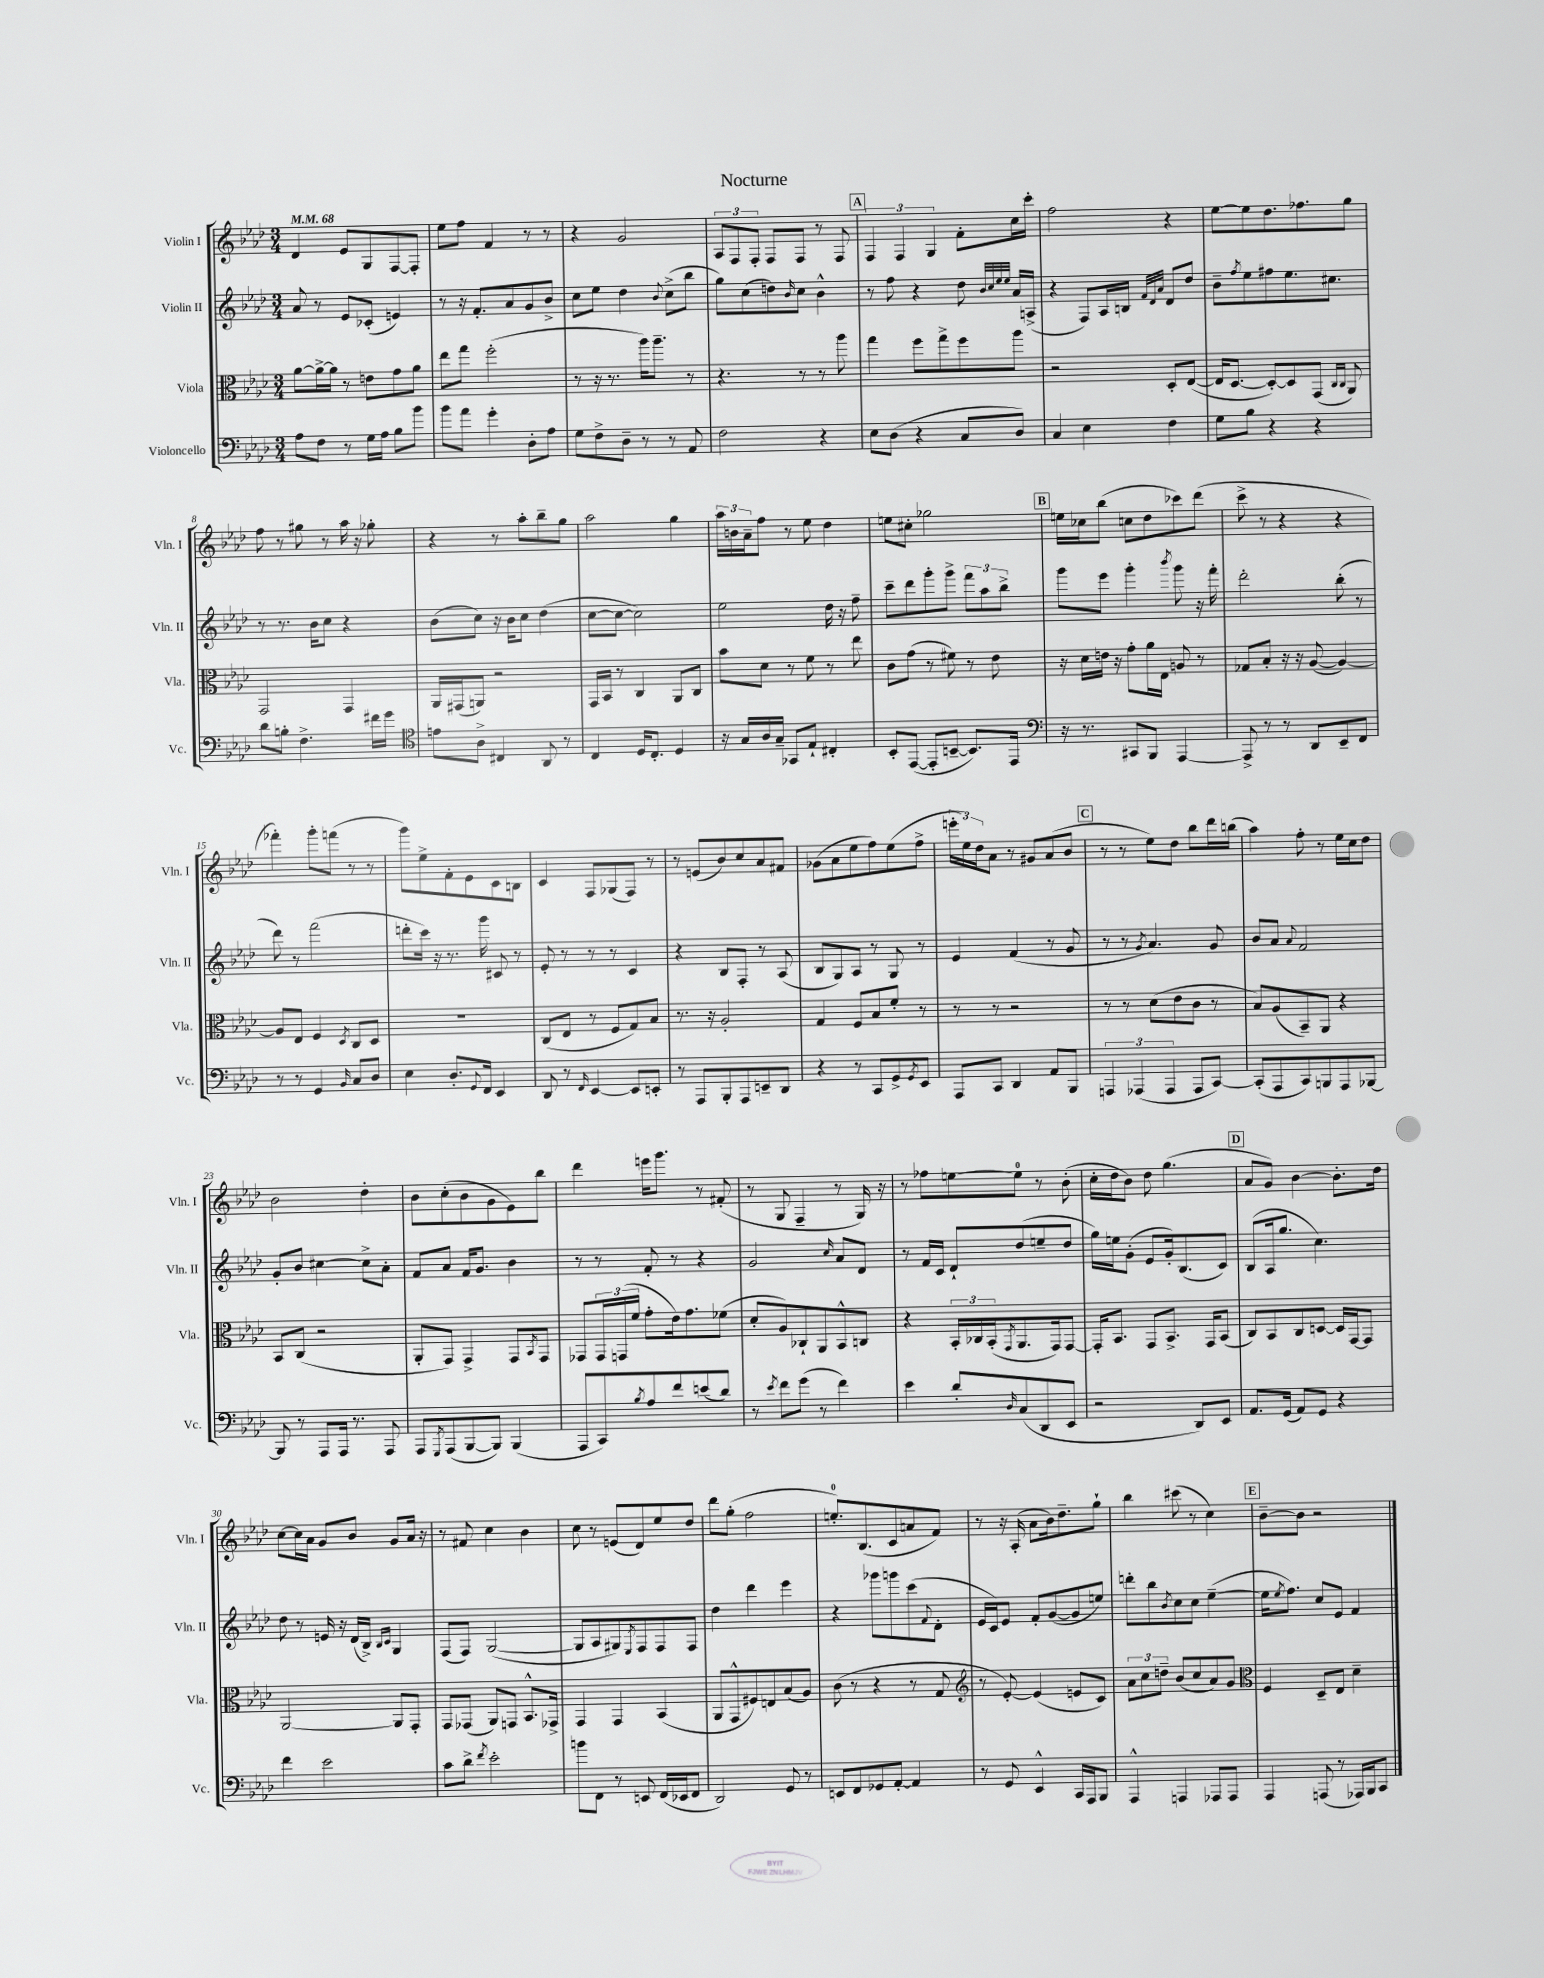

**kern	**kern	**kern	**kern
*part4	*part3	*part2	*part1
*staff4	*staff3	*staff2	*staff1
*I"Violoncello	*I"Viola	*I"Violin II	*I"Violin I
*I'Vc.	*I'Vla.	*I'Vln. II	*I'Vln. I
*clefF4	*clefC3	*clefG2	*clefG2
*k[b-e-a-d-]	*k[b-e-a-d-]	*k[b-e-a-d-]	*k[b-e-a-d-]
*M3/4	*M3/4	*M3/4	*M3/4
*MM68	*MM68	*MM68	*MM68
=1	=1	=1	=1
8A-\L	[8a-\L	8a-/	4d-/
8F\J	16a-^\L_	8r	.
.	16a-\JJ]	.	.
8r	8r	8e-/L	8e-/L
16G\LL	8en\L	(8c-X'/J	8G/
16A-\JJ	.	.	.
8B-\L	8g\	4en/)	[8F/
8b-\J	8a-\J	.	8F'/J]
=2	=2	=2	=2
8b-\L	8ee-\L	8r	8ee-\L
8a-\J	8gg\J	16r	8ff\J
.	.	8.f'/L	.
4g'\	(2ff'\	.	4f/
.	.	8a-/	.
8D-'\L	.	8g/	8r
8A-\J	.	8b-^/J	8r
=3	=3	=3	=3
8G\L	8r	8cc\L	4r
8F^\	16r	8ee-\J	.
.	8.r	.	.
8D-~\J	.	4dd-\	2g/
8r	16aa-\KL)	.	.
.	8.aa-~\J	.	.
.	.	8qqb-/	.
8r	.	(8cc^\L	.
8AA-/	8r	8bb-\J	.
=4	=4	=4	=4
2F\	4.r	8gg\L)	12A-/L
.	.	.	12F/
.	.	(8cc\	.
.	.	.	12F'/J
.	.	8ddn\)	8F/L
.	.	16qqb-/	.
.	8r	8cc\J	8F/J
4r	8r	4b-^^\	8r
.	8aa-\	.	8F/
!!LO:REH:place=s1:t=A
=5	=5	=5	=5
8E-\L	4gg\	8r	6F/
(8D-\J	.	8ff\	.
.	.	.	6F/
4r	8ff\L	4r	.
.	.	.	6G/
.	8gg^\	.	.
8C/L	8ff\	8dd-\	8f'\L
.	.	32qqb-/LLL	.
.	.	32qqcc/	.
.	.	32qqee-/	.
.	.	32qqee-/JJJ	.
8D-/J)	8aa-\J	16a-/LL	16cc\L
.	.	(16An^/JJ	16ccc'\JJ
=6	=6	=6	=6
4C/	2r	4r	2ff\
4E-\	.	8F/L)	.
.	.	16A-/L	.
.	.	16Bn/JJ	.
.	.	32qqf/LLL	.
.	.	32qqd-/	.
.	.	32qqa-/JJJ	.
4F\	8D-'/L	8d-/L	4r
.	([8E-/J	8dd-/J	.
=7	=7	=7	=7
8G\L	16E-/KL]	8b-~\L	[8ee-\L
.	[8.D-/J	.	.
.	.	8qff/	.
8B-\J	.	8ee-\	8ee-\]
4r	8D-'/L_)	8ff#X\	8.dd-\
.	8D-/]	8.ee-\	.
.	.	.	8.ff-X\
4r	(8GG/J	.	.
.	.	8.cc#X\J	.
.	16qqC/LL	.	.
.	16qqC/JJ	.	.
.	8AA-/)	.	8gg\J
!!LO:LB:g=z
=8	=8	=8	=8
8d-\L	2GG/	8r	8ff\
8Bn'\J	.	8.r	8r
4.F^\	.	.	8gg#X\
.	.	16b-\KL	.
.	.	8cc\J	8r
.	4GG/	4r	16aa-\
.	.	.	16r
16f#X\LL	.	.	8gg-X'\
16g\JJ	.	.	.
=9	=9	=9	=9
*clefC4	*	*	*
8en\L	16AA-/LL	(8b-\L	4r
.	(16GG#X/J	.	.
8A-^\J	8AAn/J)	8cc\J)	.
4C#X/	2r	16r	8r
.	.	16b-\KL	.
.	.	8cc\J	8aa-'\L
8AA-/	.	(4dd-\	8bb-~\
8r	.	.	8gg\J
=10	=10	=10	=10
4C/	16GG/LL	[8cc\L	2aa-\
.	16BB-/JJ	.	.
.	8r	8cc\J_	.
16D-/KL	4C/	2cc\])	.
8.C'/J	.	.	.
4D-/	8AA-/L	.	4gg\
.	8C/J	.	.
=11	=11	=11	=11
16r	8b-\L	2ee-\	24aa-\LL
.	.	.	24bn\
16G/LL	.	.	.
.	.	.	24a-~\J
16A-/	8d-\J	.	8ff\J
16G~/JJ	.	.	.
8GG-X/L	8r	.	8r
8E-`/J	8f\	.	8ee-\
4C#X'/	8r	16dd-\	4dd-\
.	.	16r	.
.	8ee-\	8ff~\	.
=12	=12	=12	=12
8BB-'/L	8c\L	8ccc~\L	8een\L
([8EE-/J	(8g\J	8ddd-\	8cc#X'\J
8EE-'/L]	8r	8ggg'\	2gg-X\
[8BBn~/J	8f#X\)	8ggg^\J	.
8.BB/L])	8r	12fff\L	.
.	.	12aa-\	.
.	8e-\	.	.
.	.	12bb-^\J	.
16EE-/Jk	.	.	.
!!LO:REH:place=s1:t=B
=13	=13	=13	=13
*clefF4	*	*	*
16r	16r	8ggg\L	16een\LL
8.r	16d-\LL	.	16cc-X\J
.	16en\JJ	8eee-\J	(8bb-\J
.	16r	.	.
8CC#X/L	8g'\L	4ggg'\	8ccn\L
8BBB-/J	16a-\L	.	8dd-\
.	16E-\JJ	.	.
.	.	8qbbb-/	.
[4AAA-/	8An/	8ggg\	8ccc-X\)
.	8r	16r	(8ddd-\J
.	.	16fff'\	.
=14	=14	=14	=14
8AAA-^/]	8G-X/L	2ddd-'\	8ccc^\
8r	8B-'/J	.	8r
8r	16r	.	4r
.	16r	.	.
8DD-/L	([8A-/	.	.
8EE-~/	4A-/_)	(8bb-'\	4r
8FF/J	.	8r	.
!!LO:LB:g=z
=15	=15	=15	=15
8r	8A-/L]	8ddd-\)	4fff-X'\)
8r	8E-/J	8r	.
4GG/	4F/	(2fff\	8ggg'\L
.	.	.	(8fffn\J
16qqBB-/	8qD-/	.	.
8C/L	8C/L	.	8r
8D-/J	8D-/J	.	8r
=16	=16	=16	=16
4E-\	2.r	8dddn'\L	8ggg\L)
.	.	16ccc\Jk)	8ee-^\
.	.	16r	.
8.D-'/L	.	8.r	8f'\
.	.	.	8e-\
8qqGG/	.	.	.
16FF/Jk	.	16ggg\	.
4EE-/	.	8c#X/	8c\
.	.	8r	8Bn\J
=17	=17	=17	=17
8DD-/	(8C/L	8e-'/	4c/
8r	8E-/J	8r	.
16qqFF/	.	.	.
[4EE-/	8r	8r	8F/L
.	8F/L	8r	(8G-X/
8EE-/L]	8G/)	4c/	8F/J)
8EEn'/J	8B-/J	.	8r
=18	=18	=18	=18
8r	8.r	4r	8r
8AAA-/L	.	.	(8en/L
.	16r	.	.
8BBB-'/	2A-'/	8B-/L	8b-/)
8AAA-/	.	8F'/J	8cc/
8EEn~/	.	8r	8a-/
8DD-/J	.	(8A-/	8f#X/J
=19	=19	=19	=19
4r	4G/	8B-/L	(8g-X\L
.	.	8G/)	8a-\
8r	8F/L	8A-/J	8ee-\
8CC/L	8B-/	8r	8ff\)
8GG^/	8f'/J	8G/	(8ee-\
8qGG/	.	.	.
8EE-/J	8r	8r	8ff^\J
=20	=20	=20	=20
8AAA-/L	8r	4e-/	24eeen'\LL
.	.	.	24ee-\)
.	.	.	24dd-\J
8CC/J	8r	.	8a-\J
4DD-/	2r	(4f/	8r
.	.	.	8g#X/L
8AA-/L	.	8r	(8a-/
8BBB-/J	.	8g/	8b-/J
!!LO:REH:place=s1:t=C
=21	=21	=21	=21
6AAAn/	8r	8r	8r
.	8r	8r	8r
(6AAA-X/	.	.	.
.	.	8qg/	.
.	(8d-\L	4.a-/)	8ee-\L)
6AAA-/	.	.	.
.	8e-\	.	8dd-\J
8AAA-/L	8c\J	.	8bb-\L
[8CC/J)	8r	8g/	16ddd-\L
.	.	.	(16bbn\JJ
=22	=22	=22	=22
(8CC'/L]	8B-/L)	8b-/L	4aa-\)
8AAA-/	(8A-/	8a-/J	.
.	.	8qqa-/	.
8CC/)	8BB-~/)	2f/	8ff'\
8BBBn/	8AA-/J	.	8r
8AAA-/	4r	.	16ee-\LL
.	.	.	16cc\J
[8BBB-X/J	.	.	8dd-\J
!!LO:LB:g=z
=23	=23	=23	=23
8BBB-/]	8BB-/L	8g'/L	2b-\
8r	(8C/J	8b-/J	.
8AAA-/L	2r	[4cc#X\	.
16AAA-/Jk	.	.	.
8.r	.	.	.
.	.	8cc#^\L]	4dd-'\
8AAA-/	.	8a-'\J	.
=24	=24	=24	=24
8AAA-/L	8AA-'/L	8f/L	8b-\L
8qGGG/	.	.	.
(8AAA-/	8GG/J)	8a-/J	(8cc'\
[8BBB-/	4GG^/	16f/KL	8b-\
.	.	8.g/J	.
8BBB-/J])	.	.	8g\
(4BBB-/	8GG/L	4b-\	8e-\)
.	8qBB-/	.	.
.	8GG/J	.	8bb-\J
=25	=25	=25	=25
8AAA-/L	8GG-X/L	8r	4ddd-\
8CC/)	24GG-/L	8r	.
.	(24GGn/	.	.
.	24f/JJ	.	.
8qB-/	.	.	.
8A-/	8g'\L	8f'/	16eeen\KL
.	.	.	8.ggg\J
8f/	16e-\k)	8r	.
.	8.g\	.	.
(8en/	.	4r	8r
8d-/J)	(8f-X\J	.	(8f#X'/
=26	=26	=26	=26
8r	8d-'/L	2g/	8r
8qe-/	.	.	.
8f\L	8A-/)	.	8G/
(8g\J	8C-X`/	.	4F~/
8r	8AA-/	.	.
.	.	16qqcc/	.
4f\)	8BB-^^/	8a-/L	8r
.	8Cn/J	8d-/J	16G/)
.	.	.	16r
=27	=27	=27	=27
4e-\	4r	8r	8r
.	.	16f/LL	8ff-X\L
.	.	16c/JJ	.
8d-'/L	24BB-'/LL	8d-`/L	[8een\
.	24C-X/	.	.
.	(24BB-'/J	.	.
16qqD-/	8qGG/	.	.
(8C/	8.AA-/	(8dd-/	8ee\J]
8DD-/	.	8een~/	8r
.	16GG/k)	.	.
8EE-/J	[8GG/J	8dd-/J	(8b-'\
=28	=28	=28	=28
2r	16GG'/KL]	16gg\LL)	16cc'\LL
.	8.BB-/J	16een\J	16dd-\J
.	.	(8g'\J	8b-\J)
.	8GG/L	8e-/L	8dd-\
.	8.BB-^/J	16g'/k)	(4.gg\
.	.	(8.B-/	.
8DD-/L)	.	.	.
.	16GG/KL	.	.
8EE-/J	(8BB-/J	8c/J)	.
!!LO:REH:place=s1:t=D
=29	=29	=29	=29
8.AA-/L	8C/L)	(8B-/L	8a-/L
.	8BB-/	16A-/k	8g/J)
(16GG/Jk	.	8.gg/J	.
8AA-/L)	8C/	.	[4b-\
8GG/J	[8Dn/J	4.cc\)	.
4r	16D/LL]	.	8.b-'\L]
.	[16GG/J	.	.
.	8GG/J]	.	.
.	.	.	16dd-\Jk
!!LO:LB:g=z
=30	=30	=30	=30
4f\	[2AA-/	8dd-\	[8cc\L
.	.	8r	16cc\L]
.	.	.	16a-\JJ
2e-\	.	16en/	8g/L
.	.	16r	.
.	.	(16d-/LL	8b-/J
.	.	16B-^/JJ)	.
.	.	16qqB-/LL	.
.	.	16qqc/JJ	.
.	8AA-/L]	4G/	8g/L
.	8GG'/J	.	16a-/Jk
.	.	.	16r
=31	=31	=31	=31
8c\L	8GG/L	(8F/L	8r
8d-^\J	(8GG-X/J	8F/J)	8f#X/
8qf/	.	.	.
2e-'\	8AA-/L)	([2G/	4cc\
.	8GGn/J	.	.
.	8.BB-^^/L	.	4b-\
.	16GG-X^/Jk	.	.
=32	=32	=32	=32
8bn\L	4GG/	8G/L]	8cc\
8FF\J	.	8A-/	8r
8r	4GG/	8G#X/)	(8en/L
.	.	8qE-/	.
8EEn/	.	8F/	8d-/)
(16FF/LL	(4BB-/	8F/	8ee-/
16EE-X/J	.	.	.
8FF/J	.	8F/J	8dd-/J
=33	=33	=33	=33
2DD-/)	8AA-/L	4dd-\	8ddd-\L
.	8GG^^/	.	(8gg'\J
.	8F#X/)	4ddd-\	2ff\
.	8En/	.	.
8GG/	(8B-/	4eee-\	.
8r	8A-/J)	.	.
=34	=34	=34	=34
8EEn/L	(8c\	4r	8.een'/L)
8FF/	8r	.	.
.	.	.	(8.B-/
8GG-X/	4r	8ggg-X\L	.
[8AA-'/J	.	8gggn\	8c/
4AA-/]	8r	(8ccc\	8an/
.	.	8qqf/	.
.	8G/	8d-'\J	8f/J)
=35	=35	=35	=35
*	*clefG2	*	*
8r	8r	16e-/LL	8r
.	.	16c/J)	.
8GG/	[8e-'/)	8e-/J	16r
.	.	.	(16A-'/
4EE-^^/	(4e-/]	8f'/L	8a-\L
.	.	([8g/	16b-\k)
.	.	.	8.dd-~\
16CC/LL	8en/L	8g/]	.
16AAA-/J	.	.	.
8BBB-/J	8c/J)	8een/J)	8gg`\J
=36	=36	=36	=36
4AAA-^^/	12a-\L	8dddn'\L	4bb-\
.	12cc\	.	.
.	.	8bb-\	.
.	12ddn~\J	.	.
.	.	8qb-/	.
4AAAn/	(8b-/L	8cc\	(8ccc#X\
.	8cc/	8cc\J	8r
8AAA-X/L	8a-/)	([4ee-~\	4cc\)
8AAA-/J	8g/J	.	.
!!LO:REH:place=s1:t=E
=37	=37	=37	=37
*	*clefC3	*	*
4AAA-/	4F/	16ee-\KL]	[8b-~\L
.	.	8qee-/	.
.	.	8.ff\J)	.
.	.	.	8b-\J]
(8AAAn/	8D-~/L	8cc/L	2r
8r	8E-/J	8e-/J	.
16AAA-X/LL)	4d-~\	4f/	.
16BBB-/J	.	.	.
8CC/J	.	.	.
==	==	==	==
*-	*-	*-	*-
